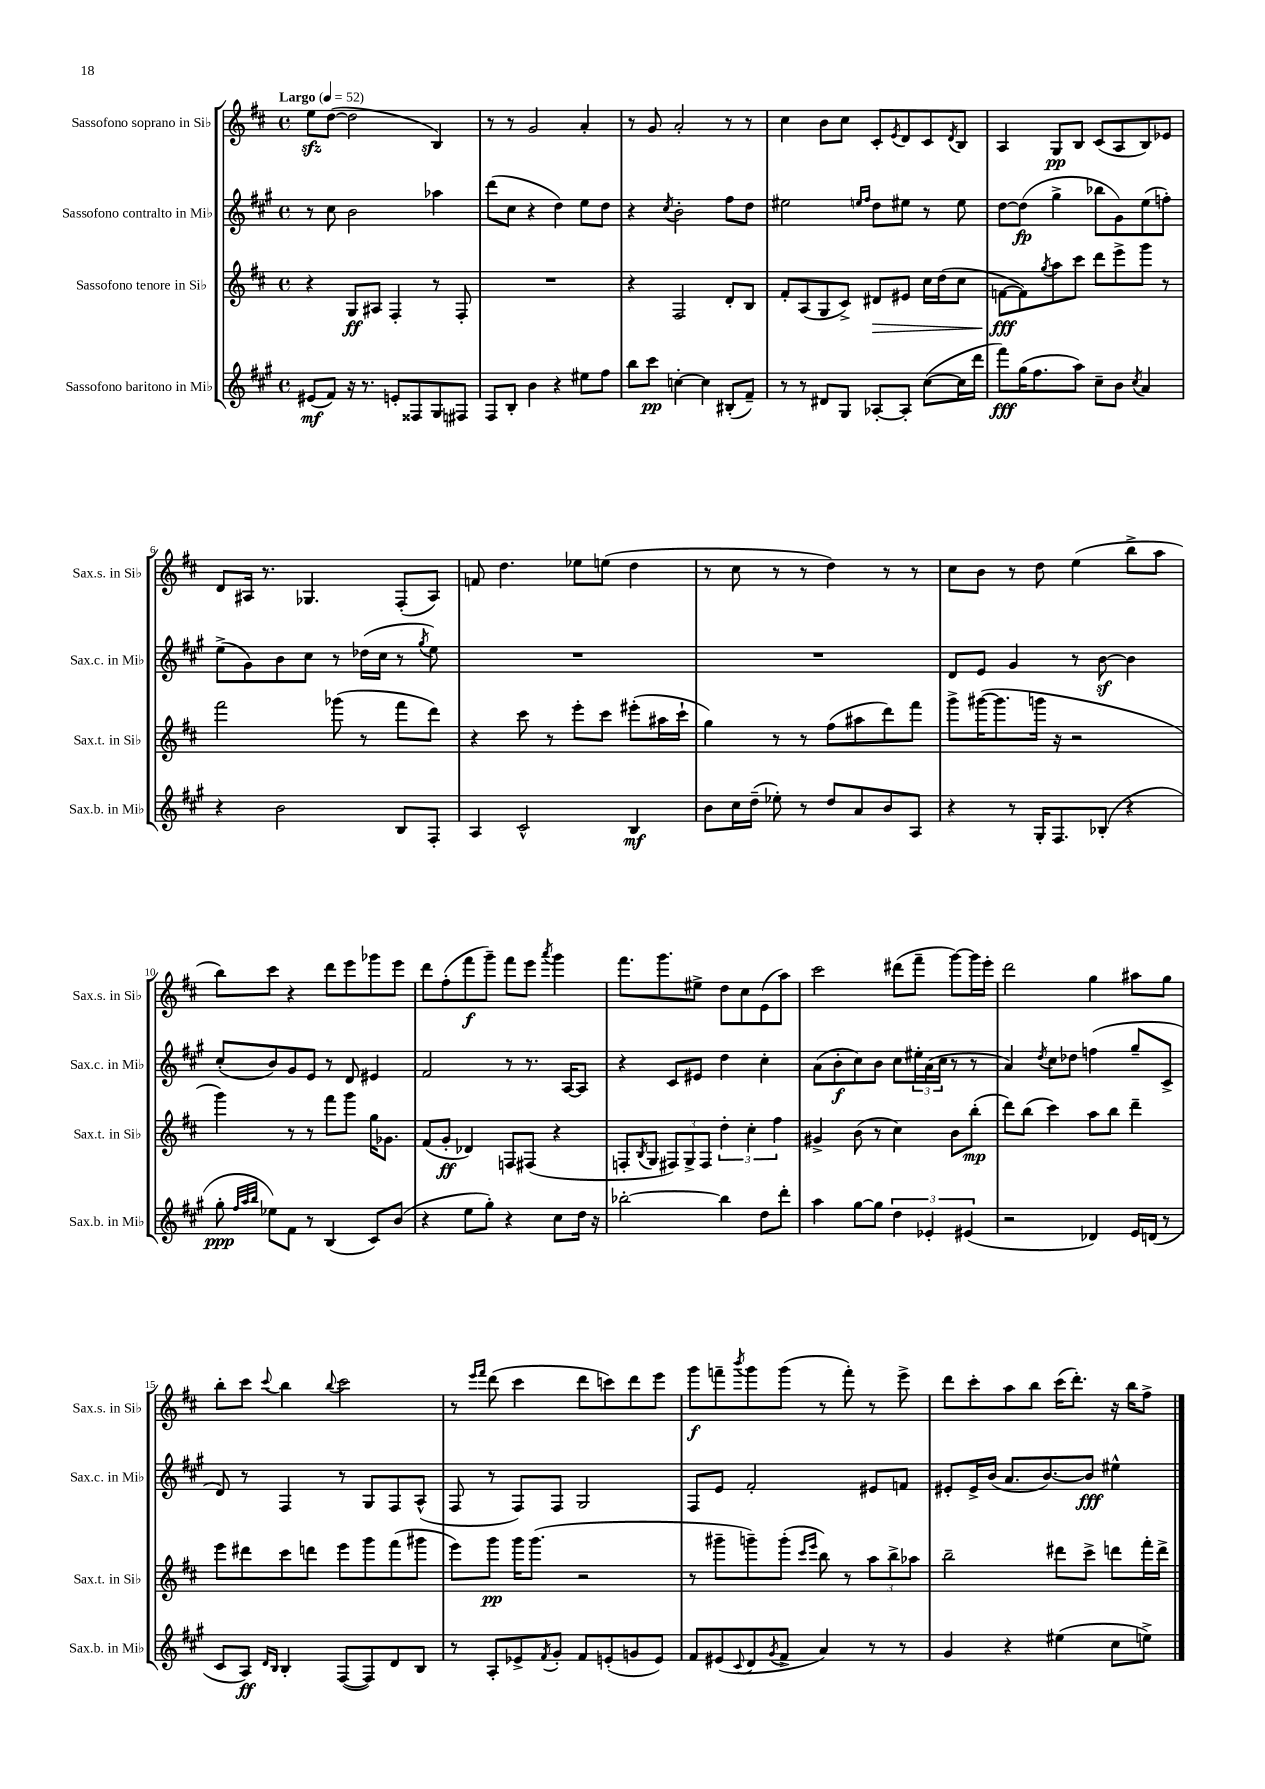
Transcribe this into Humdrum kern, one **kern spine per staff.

**kern	**kern	**kern	**kern
*staff4	*staff3	*staff2	*staff1
*clefG2	*clefG2	*clefG2	*clefG2
*k[f#c#g#]	*k[f#c#]	*k[f#c#g#]	*k[f#c#]
*M4/4	*M4/4	*M4/4	*M4/4
*met(c)	*met(c)	*met(c)	*met(c)
*MM52	*MM52	*MM52	*MM52
(8e#	4r	8r	8ee
8f#)	.	8cc#	([8dd
16r	8G	2b	2dd]
8.r	.	.	.
.	8A#	.	.
8e'	4F#'	.	.
8F##	.	.	.
8G#	8r	4aa-	4B)
8F#	8F#'	.	.
=	=	=	=
8F#	1r	(8ddd	8r
8B'	.	8cc#	8r
4b	.	4r	2g
4r	.	4dd)	.
8ee#	.	8ee	4a'
8ff#	.	8dd	.
=	=	=	=
8bb	4r	4r	8r
8ccc#	.	.	8g
.	.	8qcc#	.
[4cc'	2F#	2b'	2a'
4cc]	.	.	.
(8B#'	8d'	8ff#	8r
8f#~)	8B	8dd	8r
=	=	=	=
8r	8f#'	2ee#	4cc#
8r	(8A	.	.
8d#	8G	.	8b
8G#	8c#^)	.	8cc#
.	.	16qqee	.
.	.	16qqff#	.
[8A-'	8d#	8dd	8c#'
.	.	.	8qe
8A-']	8e#	8ee#	8d
([8cc#	16cc#	8r	8c#
.	(16dd	.	.
.	.	.	8qd
16cc#]	8cc#	8ee#	8B
16ddd	.	.	.
=	=	=	=
8fff#)	[8f	[8dd	4A
(16gg#	8f])	(8dd]	.
8.ff#	.	.	.
.	8qgg	.	.
.	8aa	4gg#^	8G
8aa)	8ccc#	.	8B
8cc#~	8ddd	8bb-	(8c#
8b	8eee^	8g#)	8A
8qcc#	.	.	.
4a	8ggg	(8ee	8B)
.	8r	8ff')	8e-
=	=	=	=
4r	2fff#	(8ee^	8d
.	.	8g#)	16A#
.	.	.	8.r
2b	.	8b	.
.	.	8cc#	4.G-
.	(8ggg-	8r	.
.	8r	(16dd-	.
.	.	16cc#	.
8B	8fff#	8r	(8F#'
.	.	8qgg#	.
8F#'	8ddd)	8ee)	8A#)
=	=	=	=
4A	4r	1r	8f
.	.	.	4.dd
2c#^^	8ccc#	.	.
.	8r	.	.
.	8eee'	.	8ee-
.	8ccc#	.	(8ee
4B	(8eee#'	.	4dd
.	16aa#	.	.
.	16ccc#`	.	.
=	=	=	=
8b	4gg)	1r	8r
16cc#	.	.	8cc#
(16dd~	.	.	.
8ee-')	8r	.	8r
8r	8r	.	8r
8dd	(8ff#	.	4dd)
8a	8aa#	.	.
8b	8ddd)	.	8r
8A	8fff#	.	8r
=	=	=	=
4r	8ggg^	8d	8cc#
.	([16ggg#	8e	8b
.	8.ggg#]	.	.
8r	.	4g#	8r
16G#'	16ggg	.	8dd
8.F#	16r	.	.
.	2r	8r	(4ee
(8B-'	.	[8b	.
4r	.	4b]	8bb^
.	.	.	8aa
=	=	=	=
8gg#'	4ggg)	(8cc#'	8bb)
32qqff#	.	.	.
32qqaa	.	.	.
32qqbb	.	.	.
8ee-)	.	8b)	8ccc#
8f#	8r	8g#	4r
8r	8r	8e	.
(4B	8fff#	8r	8ddd
.	8ggg	8d	8eee
8c#)	16gg	4e#	8ggg-
.	8.g-	.	.
(8b	.	.	8eee
=	=	=	=
4r	(8f#	2f#	8ddd
.	8g'	.	(8ff#'
8ee	4d-)	.	8fff#
8gg#')	.	.	8ggg~)
4r	8F	8r	8fff#
.	(8F#	8.r	8eee
.	.	.	8qaaa
8cc#	4r	.	4ggg
.	.	[16A	.
16dd	.	8A]	.
16r	.	.	.
=	=	=	=
[2bb-'	8F'	4r	8.fff#
.	8qB	.	.
.	8G	.	.
.	.	.	8.ggg
.	12F#)	8c#	.
.	12G^	.	.
.	.	8e#	8ee#^
.	12F#	.	.
4bb-]	6dd'	4dd	8dd
.	.	.	8cc#
.	6cc#'	.	.
8dd	.	4cc#'	(8e
.	6ff#	.	.
8ddd'	.	.	8aa)
=	=	=	=
4aa	4g#^	(8a	2ccc#
.	.	8b'	.
[8gg#	(8b	8cc#)	.
8gg#]	8r	8b	.
6dd	4cc#)	8cc#	(8ddd#
.	.	24ee#'	8fff#~
6e-'	.	(24a	.
.	.	24cc#	.
.	8b	8r	[8ggg)
(6e#	.	.	.
.	(8bb'	8r	16ggg]
.	.	.	16eee'
=	=	=	=
2r	8ddd)	4a)	2ddd
.	(8bb	.	.
.	.	8qdd	.
.	4ccc#)	8cc#	.
.	.	8dd-	.
4d-)	8aa	(4ff	4gg
.	8bb	.	.
16e	4ddd~	8gg#~	8aa#
(16d	.	.	.
8r	.	8c#^	8gg
=	=	=	=
8c#	8eee	8d)	8bb'
8A)	8ddd#	8r	8ccc#
16qqd	.	.	.
16qqB	.	.	8qqccc#
4B'	8ccc#	4F#	4bb
.	8ddd	.	.
.	.	.	8qqbb
([8F#	8eee	8r	2ccc#
8F#])	8ggg	8G#	.
8d	(8fff#	8F#	.
8B	8ggg#	(8A^^	.
=	=	=	=
8r	8eee)	8F#	8r
.	.	.	16qqeee
.	.	.	16qqfff#
8A'	8ggg	8r	(8ddd
8e-^	16ggg	8F#)	4ccc#
.	(8.ggg	.	.
8qf#	.	.	.
8g#'	.	8F#	.
8f#	2r	2G#	8ddd
(8e'	.	.	8ccc)
8g	.	.	8ddd
8e)	.	.	8eee
=	=	=	=
8f#	8r	8F#	8ggg
(8e#	8ggg#~	8e	8fff~
8qqc#	.	.	8qbbb
8d	8ggg~)	2f#'	8ggg
8qg#	.	.	.
8f#^	(8ggg'	.	(8ggg
.	16qqccc#	.	.
.	16qqeee	.	.
4a)	8bb)	.	8r
.	8r	.	8fff')
8r	12aa	8e#	8r
.	12bb^	.	.
8r	.	8f	8eee^
.	12aa-	.	.
=	=	=	=
4g#	2bb~	8e#'	8ddd
.	.	16e#^	8ccc#'
.	.	(16b	.
4r	.	8.a	8aa
.	.	.	8bb
.	.	[8.b)	.
(4ee#	8ddd#	.	(16ccc#
.	.	.	8.ddd')
.	8ccc#^	8b]	.
8cc#	8ddd	4ee#^^	16r
.	.	.	16bb
8ee^)	16fff#'	.	8ff#^
.	16ddd^	.	.
==	==	==	==
*-	*-	*-	*-
